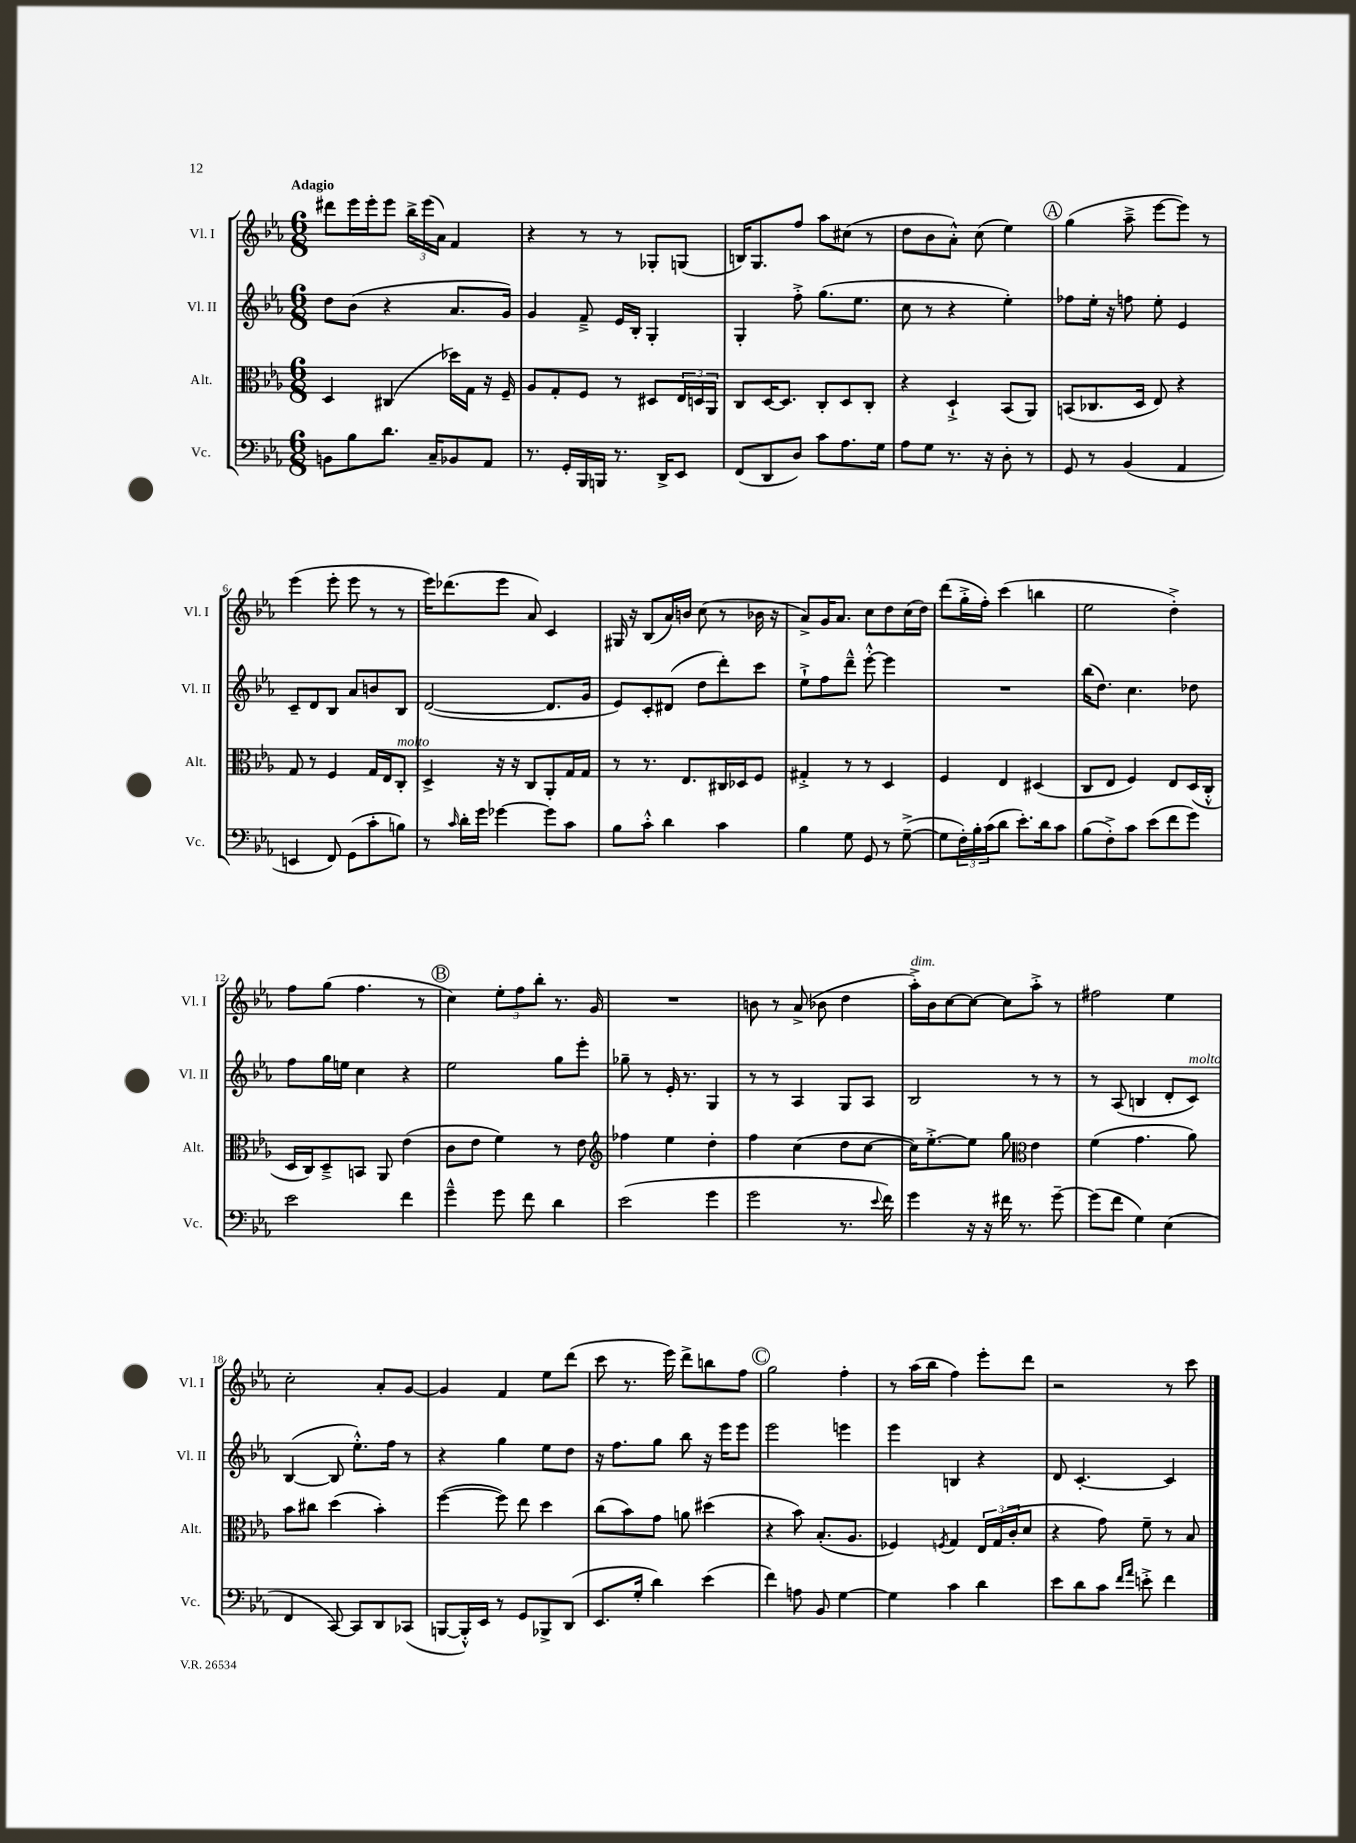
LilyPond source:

<<
\new StaffGroup <<
\new Staff = "s0" \with { instrumentName = "Vl. I" shortInstrumentName = "Vl. I" } {
    \clef treble \key ees \major \numericTimeSignature \time 6/8 \tempo "Adagio"
    dis'''8 ees'''16 ees'''16-. ees'''8 \tuplet 3/2 { bes''16-> ees'''16( aes'16) } f'4 |
    r4 r8 r8 ges8-. g8( |
    b16) g8. f''8 aes''8 cis''8( r8 |
    d''8 bes'8 aes'8-.-^) c''8( ees''4) |
    \mark \markup { \circle "A" } g''4( aes''8---> ees'''8~ ees'''8) r8 |
    ees'''4( ees'''8-. ees'''8 r8 r8 |
    ees'''16) des'''8.( ees'''8 aes'8) c'4 |
    gis16 r16 bes8( aes'16) b'16 c''8( r8 bes'16 r16 |
    aes'8->) g'16 aes'8. c''8 d''8 c''16( d''16) |
    d'''8( g''16-.-> f''16-.) c'''4( b''4 |
    ees''2 d''4-.->) |
    f''8 g''8( f''4. r8 |
    \mark \markup { \circle "B" } c''4) \tuplet 3/2 { ees''8-. f''8 bes''8-. } r8. g'16 |
    R2. |
    b'8 r8 aes'8->( bes'8 d''4 |
    aes''16-.->^\markup { \italic "dim." }) bes'16 c''8~ c''8~ c''8 aes''8-.-> r8 |
    fis''2 ees''4 |
    c''2-. aes'8-. g'8~ |
    g'4 f'4 ees''8 d'''8( |
    c'''8 r8. ees'''16) d'''8-> b''8 f''8 |
    \mark \markup { \circle "C" } g''2 f''4-. |
    r8 aes''16( bes''16 f''4) ees'''8-. d'''8 |
    r2 r8 c'''8 \bar "|." |
}
\new Staff = "s1" \with { instrumentName = "Vl. II" shortInstrumentName = "Vl. II" } {
    \clef treble \key ees \major \numericTimeSignature \time 6/8
    d''8 bes'8( r4 aes'8. g'16) |
    g'4 f'8---> ees'16 bes16-. g4-. |
    g4-. f''8-.-> g''8.( ees''8. |
    c''8 r8 r4 ees''4-.) |
    \mark \markup { \circle "A" } fes''8 ees''16-. r16 f''8 ees''8-. ees'4 |
    c'8-- d'8 bes8 aes'8 b'8 bes8 |
    d'2~( d'8. g'16 |
    ees'8) c'8-. dis'8( d''8 d'''8-.) c'''8 |
    ees''8-!-> f''8 d'''8---^ ees'''8~-.-^ ees'''4 |
    R2. |
    bes''16( d''8.) c''4. des''8 |
    f''8 g''16 e''16 c''4 r4 |
    \mark \markup { \circle "B" } ees''2 g''8 ees'''8-. |
    ges''8-- r8 ees'16-. r8. g4 |
    r8 r8 aes4 g8 aes8 |
    bes2 r8 r8 |
    r8 aes8( b4 d'8-. c'8^\markup { \italic "molto" }) |
    bes4~( bes8 ees''8.-.-^) f''16 r8 |
    r4 g''4 ees''8 d''8 |
    r16 f''8. g''8 bes''8 r16 ees'''16 ees'''8 |
    \mark \markup { \circle "C" } ees'''2 e'''4 |
    ees'''4 b4 r4 |
    d'8 c'4.~-. c'4 \bar "|." |
}
\new Staff = "s2" \with { instrumentName = "Alt." shortInstrumentName = "Alt." } {
    \clef alto \key ees \major \numericTimeSignature \time 6/8
    d4 cis4( des''16) g16 r16 f16-- |
    aes8 g8-. f8 r8 dis8 \tuplet 3/2 { ees16 d16 aes,16 } |
    c8 d16~ d8. c8-. d8 c8-. |
    r4 d4-!-> bes,8( aes,8) |
    \mark \markup { \circle "A" } b,8( ces8. d16 ees8) r4 |
    g8 r8 f4 g16 ees16 c8-.^\markup { \italic "molto" } |
    d4-> r16 r16 c8 aes,8-. g16 g16 |
    r8 r8. ees8. cis16 des16 f8 |
    gis4-.-> r8 r8 d4 |
    f4 ees4 dis4( |
    c8 ees8 f4) ees8 d16( c16-.-^ |
    d16 c16) d8---> b,8 aes,8 ees'4( |
    \mark \markup { \circle "B" } c'8 ees'8 f'4) r8 ees'8 |
    \clef treble fes''4 ees''4 d''4-. |
    f''4 c''4( d''8 c''8~ |
    c''16) ees''8.~-.-> ees''8 g''8 \clef alto ees'4 |
    f'4( g'4. aes'8) |
    bes'8 cis''8 d''4( bes'4-.) |
    f''4~( f''8) ees''8 d''4 |
    c''8( bes'8) g'8 a'8 dis''4( |
    \mark \markup { \circle "C" } r4 bes'8) bes8.-.( aes8. |
    fes4) \acciaccatura { f8 } g4 \tuplet 3/2 { ees16 g16( c'16-. } d'8 |
    r4 g'8) f'8-- r8 bes8 \bar "|." |
}
\new Staff = "s3" \with { instrumentName = "Vc." shortInstrumentName = "Vc." } {
    \clef bass \key ees \major \numericTimeSignature \time 6/8
    b,8 bes8 d'8. c16-- bes,8 aes,8 |
    r8. g,16-. bes,,16 b,,16 r8. d,16-> ees,8 |
    f,8( d,8 d8) c'8 aes8. g16 |
    aes8 g8 r8. r16 d8-. r8 |
    \mark \markup { \circle "A" } g,8 r8 bes,4( aes,4 |
    e,4 f,8) g,8( c'8-. b8) |
    r8 \grace { c'16 } d'16-. g'16 ges'4~ ges'8 c'8 |
    bes8 c'8-.-^ d'4 c'4 |
    bes4 g8 g,8 r8 g8~--->( |
    g8 \tuplet 3/2 { f16-.) bes16-. c'16( } d'8 ees'8.-.) d'16 c'8 |
    bes8( f8-.->) c'8 ees'8( f'8 g'8) |
    ees'2 f'4 |
    \mark \markup { \circle "B" } g'4---^ g'8 f'8 d'4 |
    ees'2( g'4 |
    g'2 r8. \appoggiatura { ees'8 } f'16) |
    g'4 r16 r16 fis'16 r8. g'8~-- |
    g'8( f'8 g4) ees4( |
    f,4 c,8~) c,8 d,8 ces,8( |
    b,,8~ b,,16-.-^) ees,16 r8 g,8 bes,,8-> d,8( |
    ees,8. g16-. d'4) ees'4( |
    \mark \markup { \circle "C" } f'4) a8 bes,8 g4~ |
    g4 c'4 d'4 |
    ees'8 d'8 c'8 \grace { f'16 aes'16 } e'8-.-> f'4 \bar "|." |
}
>>
>>
